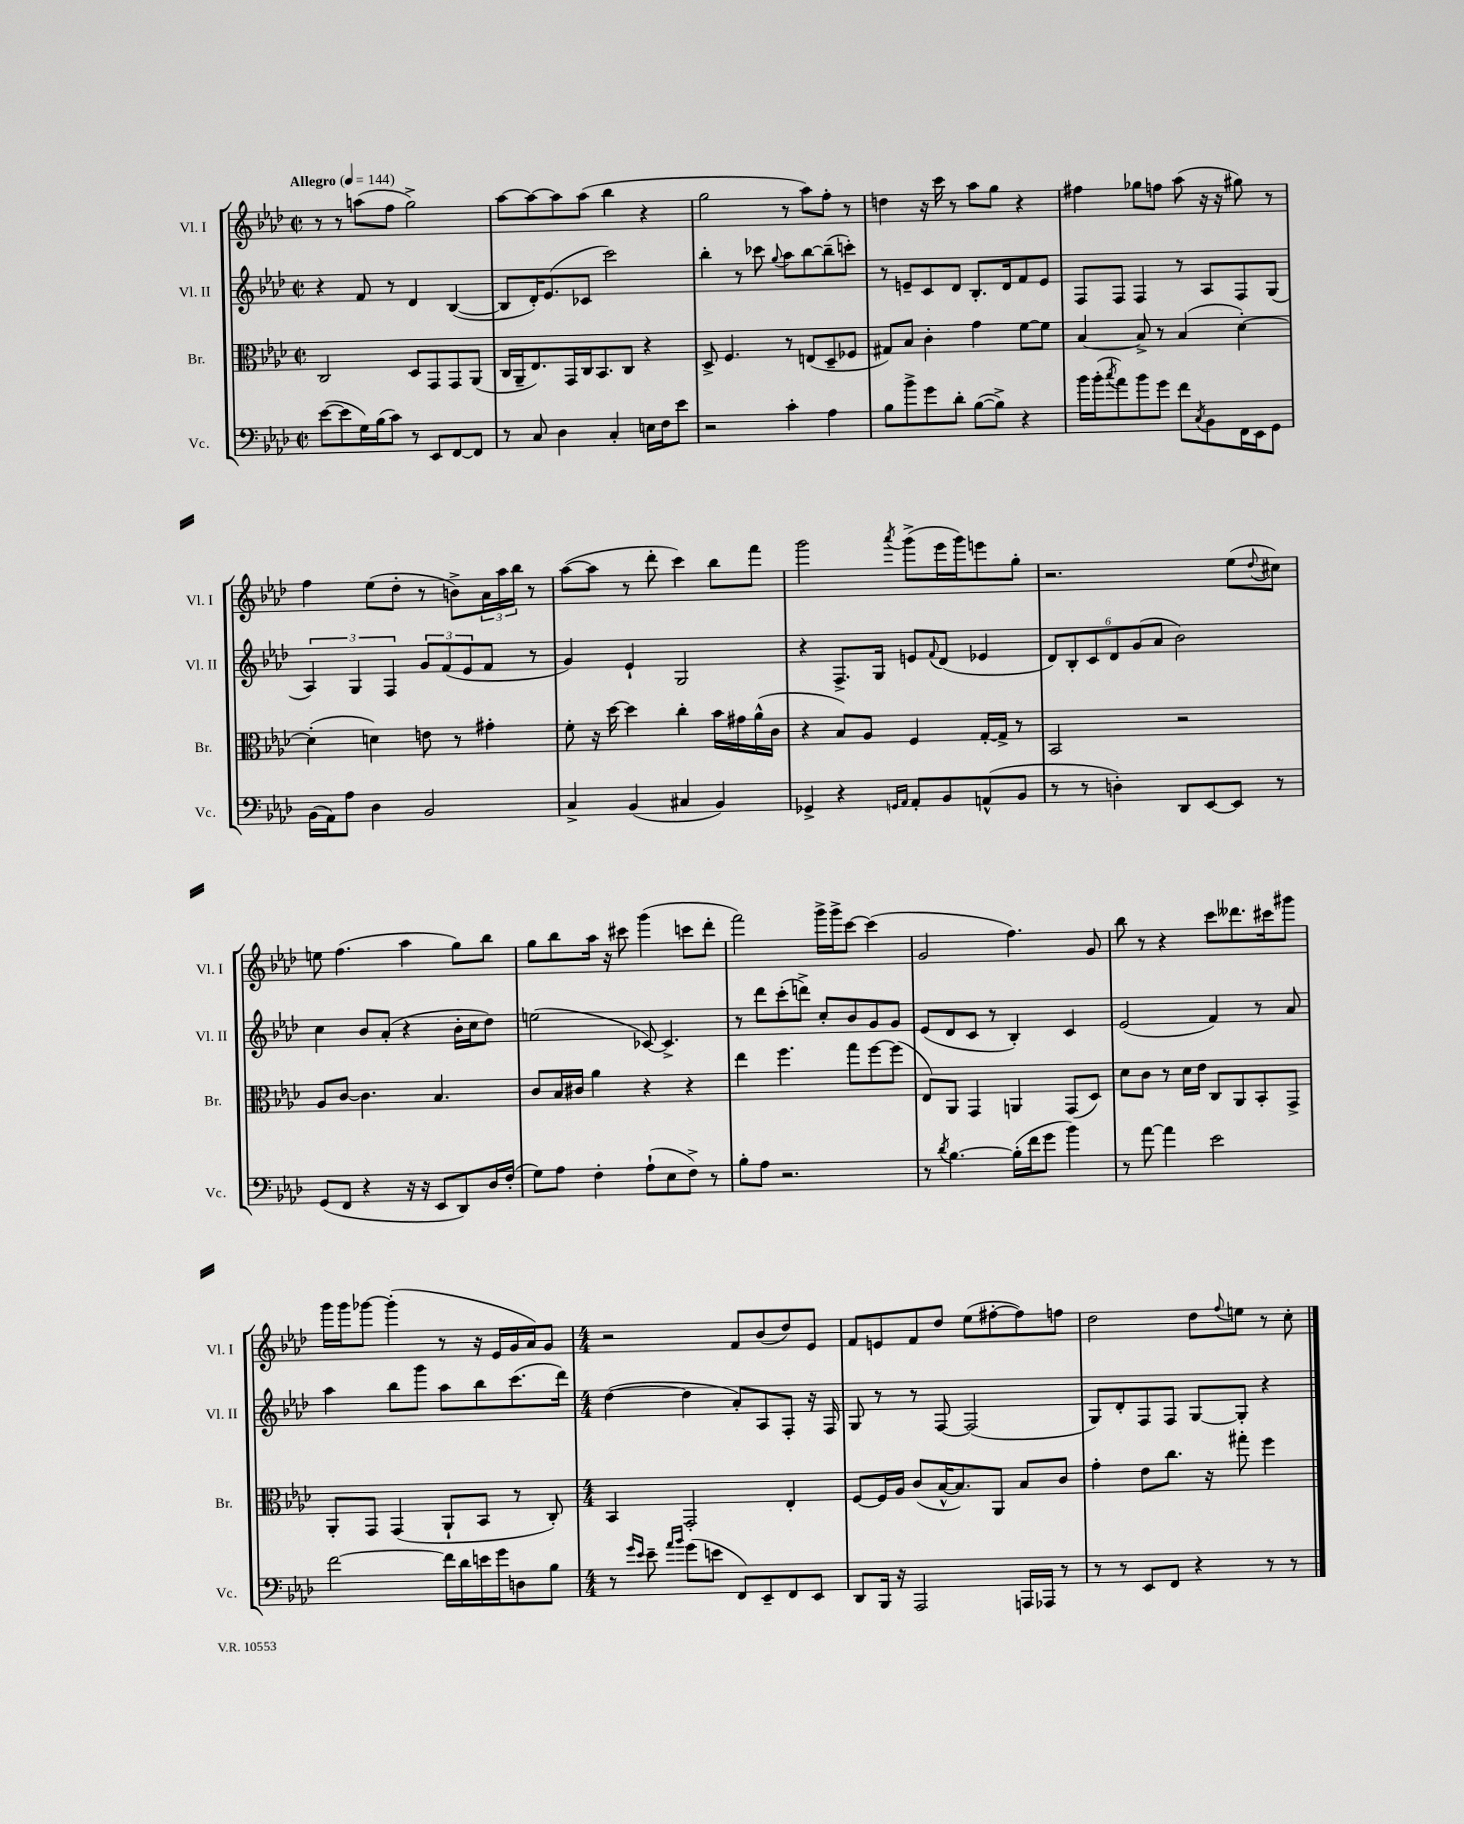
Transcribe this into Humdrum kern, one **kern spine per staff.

**kern	**kern	**kern	**kern
*staff4	*staff3	*staff2	*staff1
*clefF4	*clefC3	*clefG2	*clefG2
*k[b-e-a-d-]	*k[b-e-a-d-]	*k[b-e-a-d-]	*k[b-e-a-d-]
*M2/2	*M2/2	*M2/2	*M2/2
*met(c|)	*met(c|)	*met(c|)	*met(c|)
*MM144	*MM144	*MM144	*MM144
([8e-	2C	4r	8r
8e-]	.	.	8r
16G)	.	8f	(8aa
(16B-	.	.	.
8c)	.	8r	8ff
8r	8D-	4d-	2gg^)
8EE-	8GG	.	.
[8FF	8GG	([4B-	.
8FF]	(8AA-	.	.
=	=	=	=
8r	16C	8B-]	[8aa-
.	16AA-~	.	.
8C	8.E-)	16d-')	8aa-_
.	.	(8.e-	.
4D-	.	.	8aa-]
.	16GG	.	.
.	16C	8c-	(8aa-
.	8.BB-	.	.
4C'	.	2ccc)	4bb-
.	8C	.	.
16E	4r	.	4r
16F	.	.	.
8e-	.	.	.
=	=	=	=
2r	8D-^	4bb-'	2gg
.	4.F	.	.
.	.	8r	.
.	.	8ccc-	.
.	.	8qqgg	.
4c'	8r	8aa-	8r
.	(8E	[8bb-	8aa-)
4A-	8D-~	(8bb-~]	8ff'
.	8F-	8ccc')	8r
=	=	=	=
8B-	8G#)	8r	4dd
8b-^	8B-	8e~	.
8g	4c'	8c	16r
.	.	.	16ccc
8d-'	.	8d-	8r
([8B-	4g	8.B-'	8aa-
8B-^])	.	.	8gg
.	.	16d-	.
4r	[8f	8f	4r
.	8f]	8e	.
=	=	=	=
16b-	[4B-	8F	4ff#
(16b-'	.	.	.
8qcc	.	.	.
8a-)	.	8F	.
8b-	8B-^]	4F	8gg-
8g	8r	.	8ff
8f	(4B-	8r	(8aa-
8qC	.	.	.
8BB-	.	8A-	16r
.	.	.	16r
16FF	[4d-')	8F	8gg#)
16EE-	.	.	.
8GG	.	(8G	8r
=	=	=	=
(16BB-	(4d-']	6A-)	4ff
16AA-)	.	.	.
8A-	.	.	.
.	.	6G	.
4D-	4d)	.	(8ee-
.	.	6F	.
.	.	.	8dd-'
2BB-	8e	12g	8r
.	.	(12f	.
.	8r	.	8b^)
.	.	12e-	.
.	4g#'	8f	24a-
.	.	.	24aa-
.	.	.	24bb-
.	.	8r	8r
=	=	=	=
4C^	8f'	4g)	([8aa-
.	16r	.	8aa-]
.	[16dd-	.	.
(4BB-	4dd-]	4e-`	8r
.	.	.	8ddd-'
4C#	4cc'	2G	4ccc)
4BB-)	16b-	.	8bb-
.	16g#	.	.
.	(16a-^^	.	8fff
.	16c	.	.
=	=	=	=
4GG-^	4r	4r	2ggg
4r	8B-)	8.F^	.
.	8A-	.	.
.	.	16G	.
16qqGG	.	.	.
16qqAA-	.	.	8qaaa-
8AA-'	4F	8e	(8ggg^
.	.	8qqf	.
8BB-	.	(8d-	16eee-
.	.	.	16ggg)
(8AA^^	[16G'	4e-	8eee
.	16G^]	.	.
8BB-	8r	.	8gg'
=	=	=	=
8r	2BB-	12d-)	2.r
.	.	12B-'	.
8r	.	.	.
.	.	12c	.
4D')	.	12d-	.
.	.	(12g	.
.	.	12a-	.
8DD-	2r	2b-)	.
[8EE-	.	.	.
8EE-]	.	.	(8ee-
.	.	.	8qqdd-
8r	.	.	8cc#)
=	=	=	=
(8GG	8A-	4cc	8ee
8FF	[8c	.	(4.ff
4r	4.c]	8b-	.
.	.	(8a-'	.
16r	.	4r	4aa-
16r	.	.	.
8EE-	4.B-	.	.
8DD-)	.	16b-'	8gg)
.	.	16cc	.
16D-	.	8dd-)	8bb-
(16F'	.	.	.
=	=	=	=
8G)	8c	(2ee	8gg
8A-	16B-	.	8bb-
.	16c#	.	.
4F'	4a-	.	16aa-
.	.	.	16r
.	.	.	8ccc#
(8A-`	4r	[8c-)	(4ggg
8E-	.	4.c-^]	.
8F^)	4r	.	8ccc
8r	.	.	8ddd-'
=	=	=	=
8B-'	4ee-	8r	2fff)
8A-	.	8ddd-	.
2.r	4.ff	(8ccc'	.
.	.	8ddd^)	.
.	.	8cc'	16ggg^
.	.	.	16ggg^
.	8gg	8b-	[8ccc
.	[8ff	8g	(4ccc]
.	(8ff]	8g	.
=	=	=	=
8r	8E-)	(8e-	2g
8qd-	.	.	.
[4.B-	8AA-	8d-	.
.	4GG	8c	.
.	.	8r	.
(16B-']	4AA	4B-')	4.ff)
16f	.	.	.
8g	.	.	.
4b-)	(8GG	4c	.
.	8D-)	.	8g
=	=	=	=
8r	8d-	(2e-	8bb-
[8a-	8c	.	8r
4a-]	8r	.	4r
.	16d-	.	.
.	16e-	.	.
2e-	8C	4f)	8ccc
.	8AA-	.	8.ddd--
.	8BB-'	8r	.
.	.	.	16ccc#
.	8GG^	8a-	8ggg#
=	=	=	=
[2f	8AA-'	4aa-	16ggg
.	.	.	16ggg
.	8GG	.	[8ggg-
.	(4GG	8bb-	(4ggg-']
.	.	8ggg	.
16f]	8AA-`	8aa-	8r
16d-	.	.	.
16e	8BB-	8bb-	16r
16g	.	.	16e-
8D	8r	(8.ccc	16g
.	.	.	16a-)
8B-	8C')	.	8g
.	.	16ddd-)	.
=	=	=	=
*M4/4	*M4/4	*M4/4	*M4/4
8r	4BB-	([4dd-	2r
16qqg	.	.	.
16qqe-	.	.	.
8e-~	.	.	.
16qqa-	.	.	.
16qqb-	.	.	.
(8g	2GG'	4dd-]	.
8e	.	.	.
8FF)	.	8a-')	8f
8EE-~	.	8A-	(8b-
8FF	4E-'	8F'	8dd-)
8EE-	.	16r	8e-
.	.	16F	.
=	=	=	=
8DD-	[8F	8G	8f
16BBB-	16F]	8r	8e
16r	16A-	.	.
2AAA-	(8c	8r	8f
.	[16B-^^	[8F	8dd-
.	8.B-])	.	.
.	.	(2F]	(8ee-
.	8AA-	.	[8ff#'
16AAA	8B-	.	8ff#])
16AAA-	.	.	.
8r	8c	.	8ff
=	=	=	=
8r	4g'	8G)	2dd-
8r	.	8d-'	.
8EE-	8e-	8F	.
8FF	8.cc	8F	.
4r	.	[8G	8dd-
.	16r	.	.
.	.	.	8qqff
.	8gg#'	8G']	8ee
8r	4ff	4r	8r
8r	.	.	8cc'
==	==	==	==
*-	*-	*-	*-
